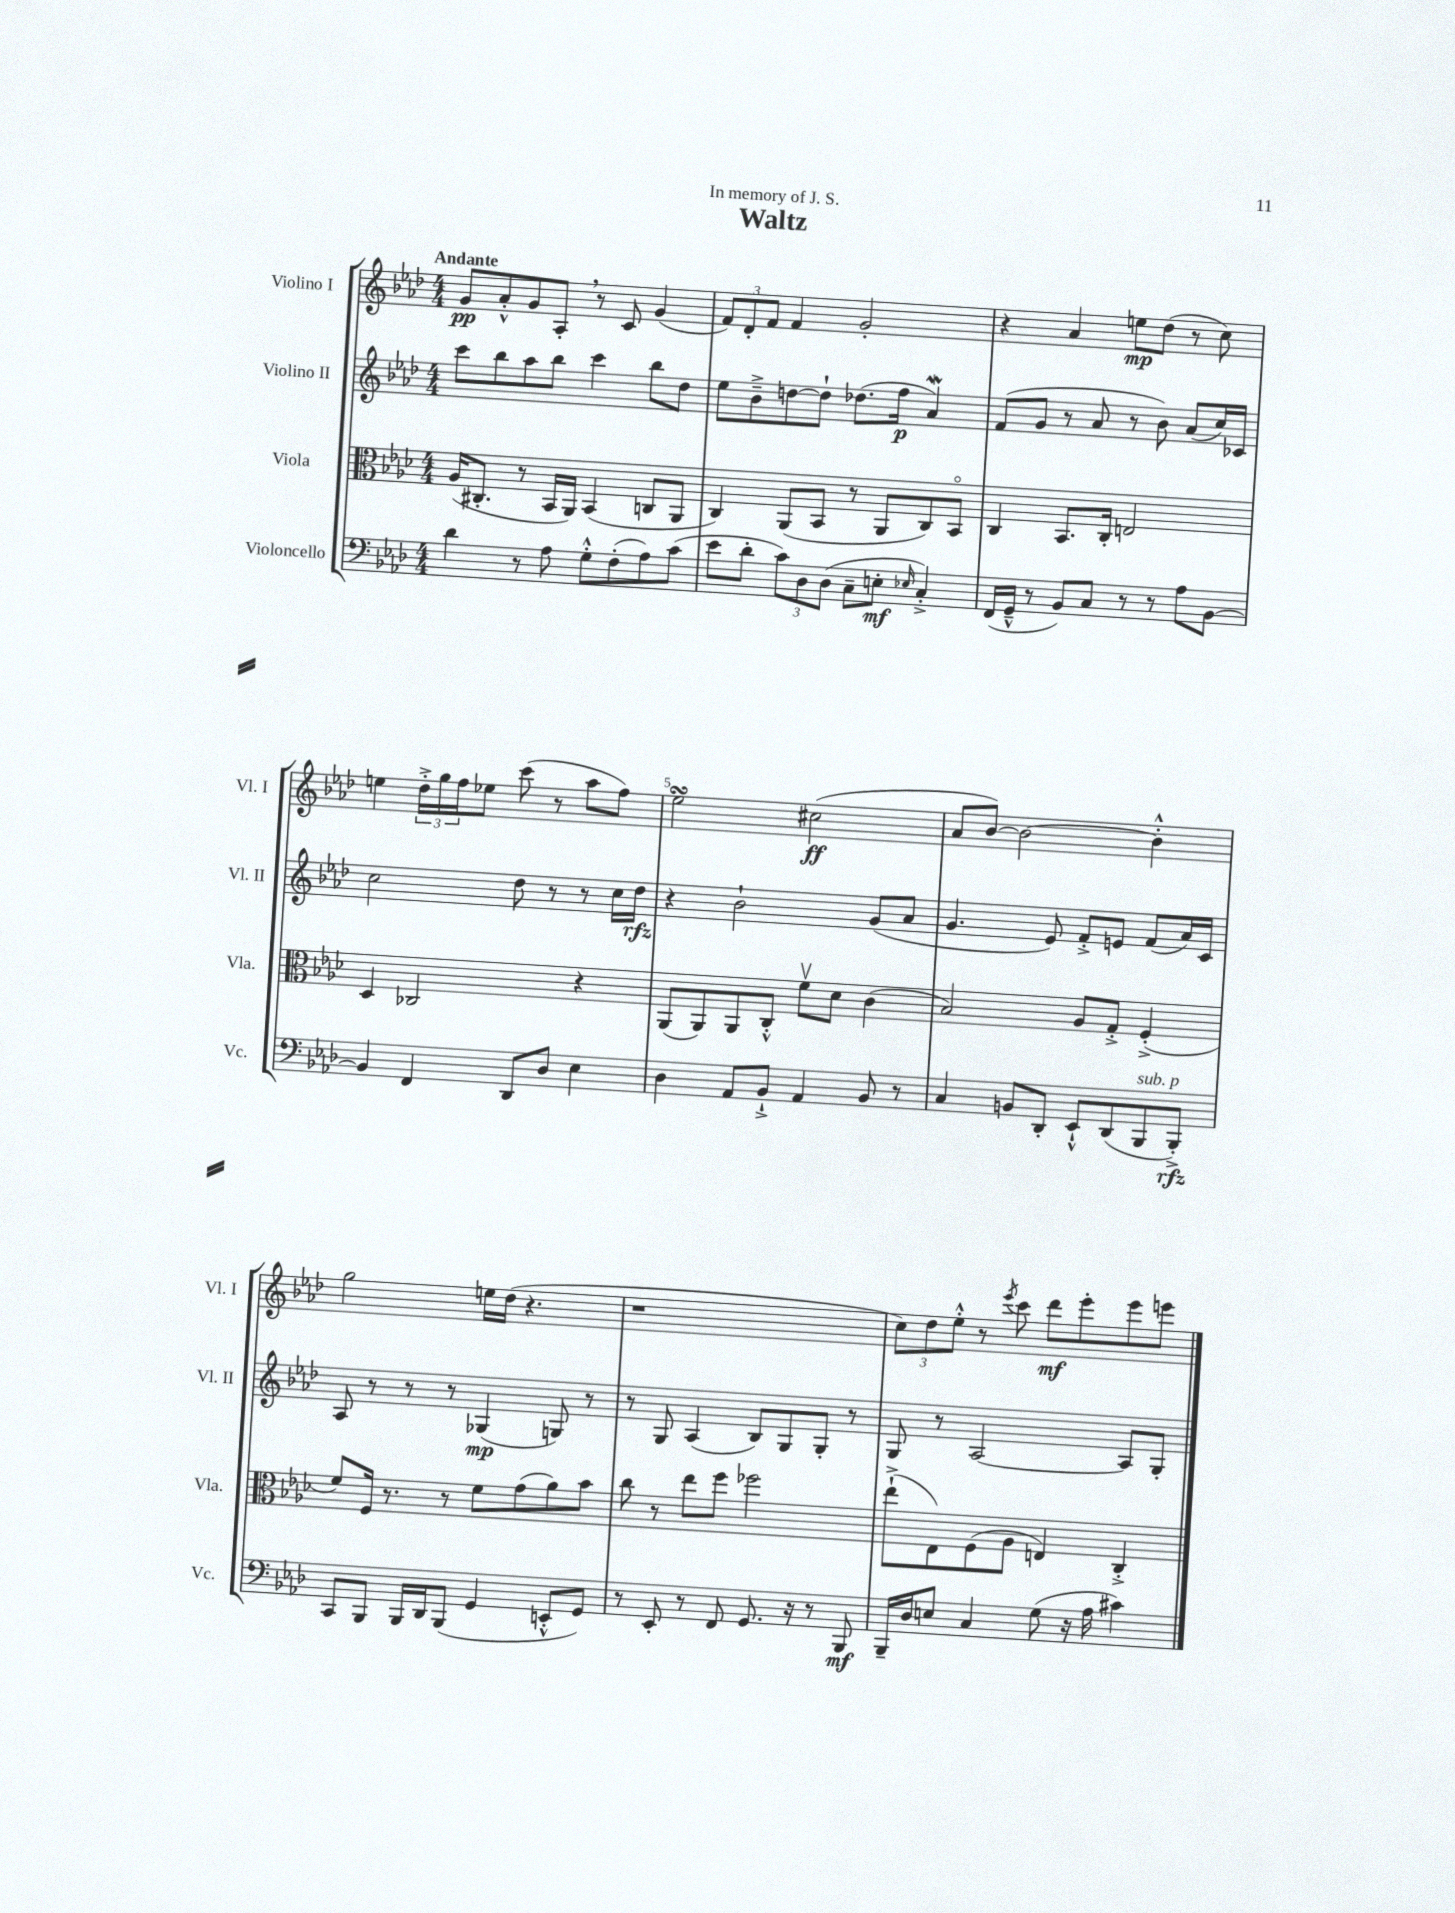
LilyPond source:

\header { title = "Waltz" dedication = "In memory of J. S." }
<<
\new StaffGroup <<
\new Staff = "s0" \with { instrumentName = "Violino I" shortInstrumentName = "Vl. I" } {
    \clef treble \key aes \major \numericTimeSignature \time 4/4 \tempo "Andante"
    g'8\pp aes'8-.-^ g'8 aes8-. \breathe r8 c'8 g'4( |
    \tuplet 3/2 { f'8) des'8-. f'8 } f'4 g'2-. |
    r4 aes'4 e''8\mp des''8( r8 c''8) |
    e''4 \tuplet 3/2 { des''16-.-> g''16 f''16 } ees''8 c'''8( r8 aes''8 f''8) |
    ees''2\turn cis''2\ff( |
    aes'8 bes'8~) bes'2~ bes'4-.-^ |
    g''2 e''16 des''16( r4. |
    r1 |
    \tuplet 3/2 { c''8) des''8 ees''8-.-^ } r8 \acciaccatura { ees'''8 } c'''8 des'''8\mf ees'''8-. ees'''8 e'''8 \bar "|." |
}
\new Staff = "s1" \with { instrumentName = "Violino II" shortInstrumentName = "Vl. II" } {
    \clef treble \key aes \major \numericTimeSignature \time 4/4
    c'''8 bes''8 aes''8 bes''8 c'''4 bes''8 des''8 |
    ees''8 bes'8---> d''8~ d''8-! des''8.( f''16\p aes'4\mordent) |
    f'8( g'8 r8 aes'8 r8 bes'8) aes'8( c''16) ces'16 |
    c''2 des''8 r8 r8 c''16 des''16\rfz |
    r4 bes'2-! g'8( aes'8 |
    g'4. ees'8) f'8-.-> e'8 f'8( aes'16) c'16 |
    aes8 r8 r8 r8 ges4\mp( g8) r8 |
    r8 g8 aes4( bes8) g8 g8-. r8 |
    g8 r8 aes2~ aes8 g8-. \bar "|." |
}
\new Staff = "s2" \with { instrumentName = "Viola" shortInstrumentName = "Vla." } {
    \clef alto \key aes \major \numericTimeSignature \time 4/4
    aes16( cis8.-. r8 bes,16 aes,16) bes,4( c8 aes,8 |
    c4) aes,8( bes,8 r8 aes,8 c8) bes,8\flageolet |
    c4 bes,8. c16-. e2 |
    des4 ces2 r4 |
    aes,8( aes,8) aes,8 c8-.-^ f'8\upbow des'8 c'4( |
    bes2) aes8 g8-.-> f4-.->( |
    f'8) f16 r8. r8 f'8 g'8( aes'8) bes'8 |
    c''8 r8 ees''8 f''8 fes''2 |
    ees''8-!->( ees8) f8( aes8 e4) c4-.-> \bar "|." |
}
\new Staff = "s3" \with { instrumentName = "Violoncello" shortInstrumentName = "Vc." } {
    \clef bass \key aes \major \numericTimeSignature \time 4/4
    des'4 r8 aes8 g8-.-^ f8-.( aes8) c'8( |
    ees'8 des'8-. \tuplet 3/2 { c'8) des8 des8( } c8-- e8-.\mf \grace { ees16 } c4-.->) |
    f,16( g,16---^ r8 bes,8) c8 r8 r8 aes8 bes,8~ |
    bes,4 f,4 des,8 des8 ees4 |
    des4 aes,8 bes,8-!-> aes,4 bes,8 r8 |
    c4 b,8 des,8-. ees,8-!-^ des,8( bes,,8^\markup { \italic "sub. p" } bes,,8-.->\rfz) |
    c,8 bes,,8 bes,,16 des,16 bes,,8( g,4 e,8-.-^ g,8) |
    r8 ees,8-. r8 f,8 g,8. r16 r8 bes,,8\mf |
    bes,,16-- des16 e8 c4 g8( r16 aes16 cis'4) \bar "|." |
}
>>
>>
\layout { \context { \Score \override BarNumber.break-visibility = ##(#f #t #t) barNumberVisibility = #(every-nth-bar-number-visible 5) } }
